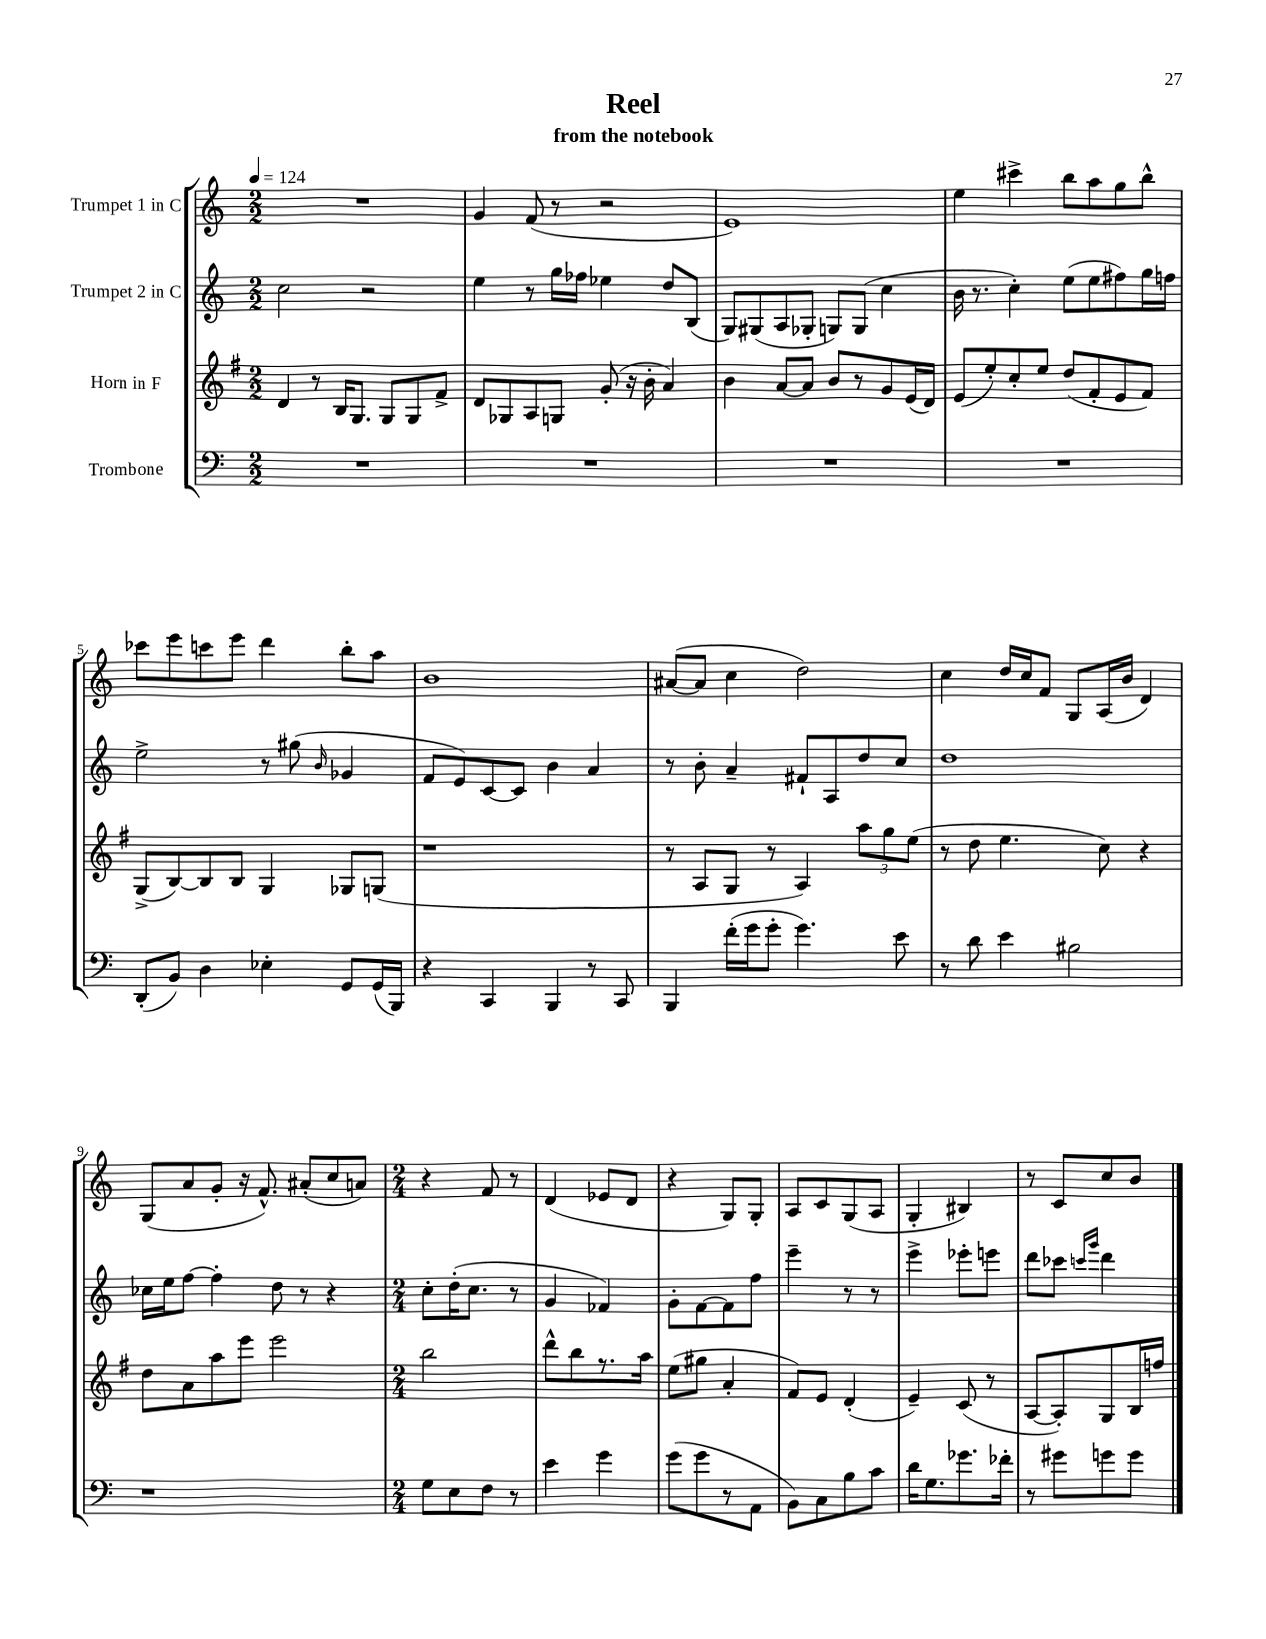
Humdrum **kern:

**kern	**kern	**kern	**kern
*staff4	*staff3	*staff2	*staff1
*clefF4	*clefG2	*clefG2	*clefG2
*k[]	*k[f#]	*k[]	*k[]
*M2/2	*M2/2	*M2/2	*M2/2
*MM124	*MM124	*MM124	*MM124
1r	4d/	2cc\	1r
.	8r	.	.
.	16B/LK	.	.
.	8.G/J	.	.
.	.	2r	.
.	8G/L	.	.
.	8G/	.	.
.	8f#^/J	.	.
=	=	=	=
1r	8d/L	4ee\	4g/
.	8G-/	.	.
.	8A/	8r	(8f/
.	8G/J	16gg\LL	8r
.	.	16ff-\JJ	.
.	(8g'/	4ee-\	2r
.	16r	.	.
.	16b'\	.	.
.	4a/)	8dd/L	.
.	.	(8B/J	.
=	=	=	=
1r	4b\	8G/L)	1e)
.	.	(8G#/	.
.	[8a/L	8A/	.
.	8a/]J	8G-'/J	.
.	8b/L	8G/L)	.
.	8r	(8G/J	.
.	8g/	4cc\	.
.	(16e/L	.	.
.	16d/JJ)	.	.
=	=	=	=
1r	(8e/L	16b\	4ee\
.	.	8.r	.
.	8ee'/)	.	.
.	8cc'/	4cc'\)	4ccc#^\
.	8ee/J	.	.
.	(8dd/L	(8ee\L	8bb\L
.	8f#'/	8ee\	8aa\
.	8e/	8ff#\)	8gg\
.	8f#/J)	16gg\L	8bb^^\J
.	.	16ff\JJ	.
=	=	=	=
(8DD'/L	(8G^/L	2ee^\	8ccc-\L
8BB/J)	[8B/)	.	8eee\
4D\	8B/]	.	8ccc\
.	8B/J	.	8eee\J
4E-'\	4G/	8r	4ddd\
.	.	(8gg#\	.
.	.	16qqb/	.
8GG/L	8G-/L	4g-/	8bb'\L
(16GG/L	(8G/J	.	8aa\J
16BBB/JJ)	.	.	.
=	=	=	=
4r	1r	8f/L	1b
.	.	8e/)	.
4CC/	.	[8c/	.
.	.	8c/]J	.
4BBB/	.	4b\	.
8r	.	4a/	.
8CC/	.	.	.
=	=	=	=
4BBB/	8r	8r	([8a#/L
.	8A/L	8b'\	8a#/]J
(16f'\LL	8G/J	4a~/	4cc\
16g\J	.	.	.
8g'\J	8r	.	.
4.g\)	4A/)	8f#`/L	2dd\)
.	.	8A/	.
.	12aa\L	8dd/	.
.	12gg\	.	.
8e\	.	8cc/J	.
.	(12ee\J	.	.
=	=	=	=
8r	8r	1dd	4cc\
8d\	8dd\	.	.
4e\	4.ee\	.	16dd/LL
.	.	.	16cc/J
.	.	.	8f/J
2B#\	.	.	8G/L
.	8cc\)	.	(16A/L
.	.	.	16b/JJ
.	4r	.	4d/)
=	=	=	=
1r	8dd\L	16cc-\LL	(8G/L
.	.	16ee\J	.
.	8a\	[8ff\J	8a/
.	8aa\	4ff'\]	8g'/J
.	8eee\J	.	16r
.	.	.	8.f^^/)
.	2eee\	8dd\	.
.	.	8r	(8a#'/L
.	.	4r	8cc/
.	.	.	8a/J)
=	=	=	=
*M2/4	*M2/4	*M2/4	*M2/4
8G\L	2bb\	8cc'\L	4r
8E\	.	(16dd'\K	.
.	.	8.cc\J	.
8F\J	.	.	8f/
8r	.	8r	8r
=	=	=	=
4e\	8ddd^^\L	4g/	(4d/
.	8bb\	.	.
4g\	8.r	4f-/)	8e-/L
.	.	.	8d/J
.	16aa\Jk	.	.
=	=	=	=
(8g\L	(8ee\L	8g'\L	4r
8g\	8gg#\J	[8f\	.
8r	4a'/	8f\]	8G/L)
8AA\J	.	8ff\J	8G'/J
=	=	=	=
8BB\L)	8f#/L)	4eee~\	8A/L
8C\	8e/J	.	8c/
8B\	(4d'/	8r	(8G/
8c\J	.	8r	8A/J
=	=	=	=
16d\LK	4e~/)	4eee^\	4G'/
8.G\	.	.	.
8.g-\	(8c/	8eee-'\L	4B#/)
.	8r	8eee\J	.
16f-'\Jk	.	.	.
=	=	=	=
8r	[8A/L	8ddd\L	8r
8g#\L	8A'/])	8ccc-\J	8c/L
.	.	16qqccc/LL	.
.	.	16qqggg/JJ	.
8g\	8G/	4ddd\	8cc/
8g\J	16B/L	.	8b/J
.	16ff/JJ	.	.
==	==	==	==
*-	*-	*-	*-
